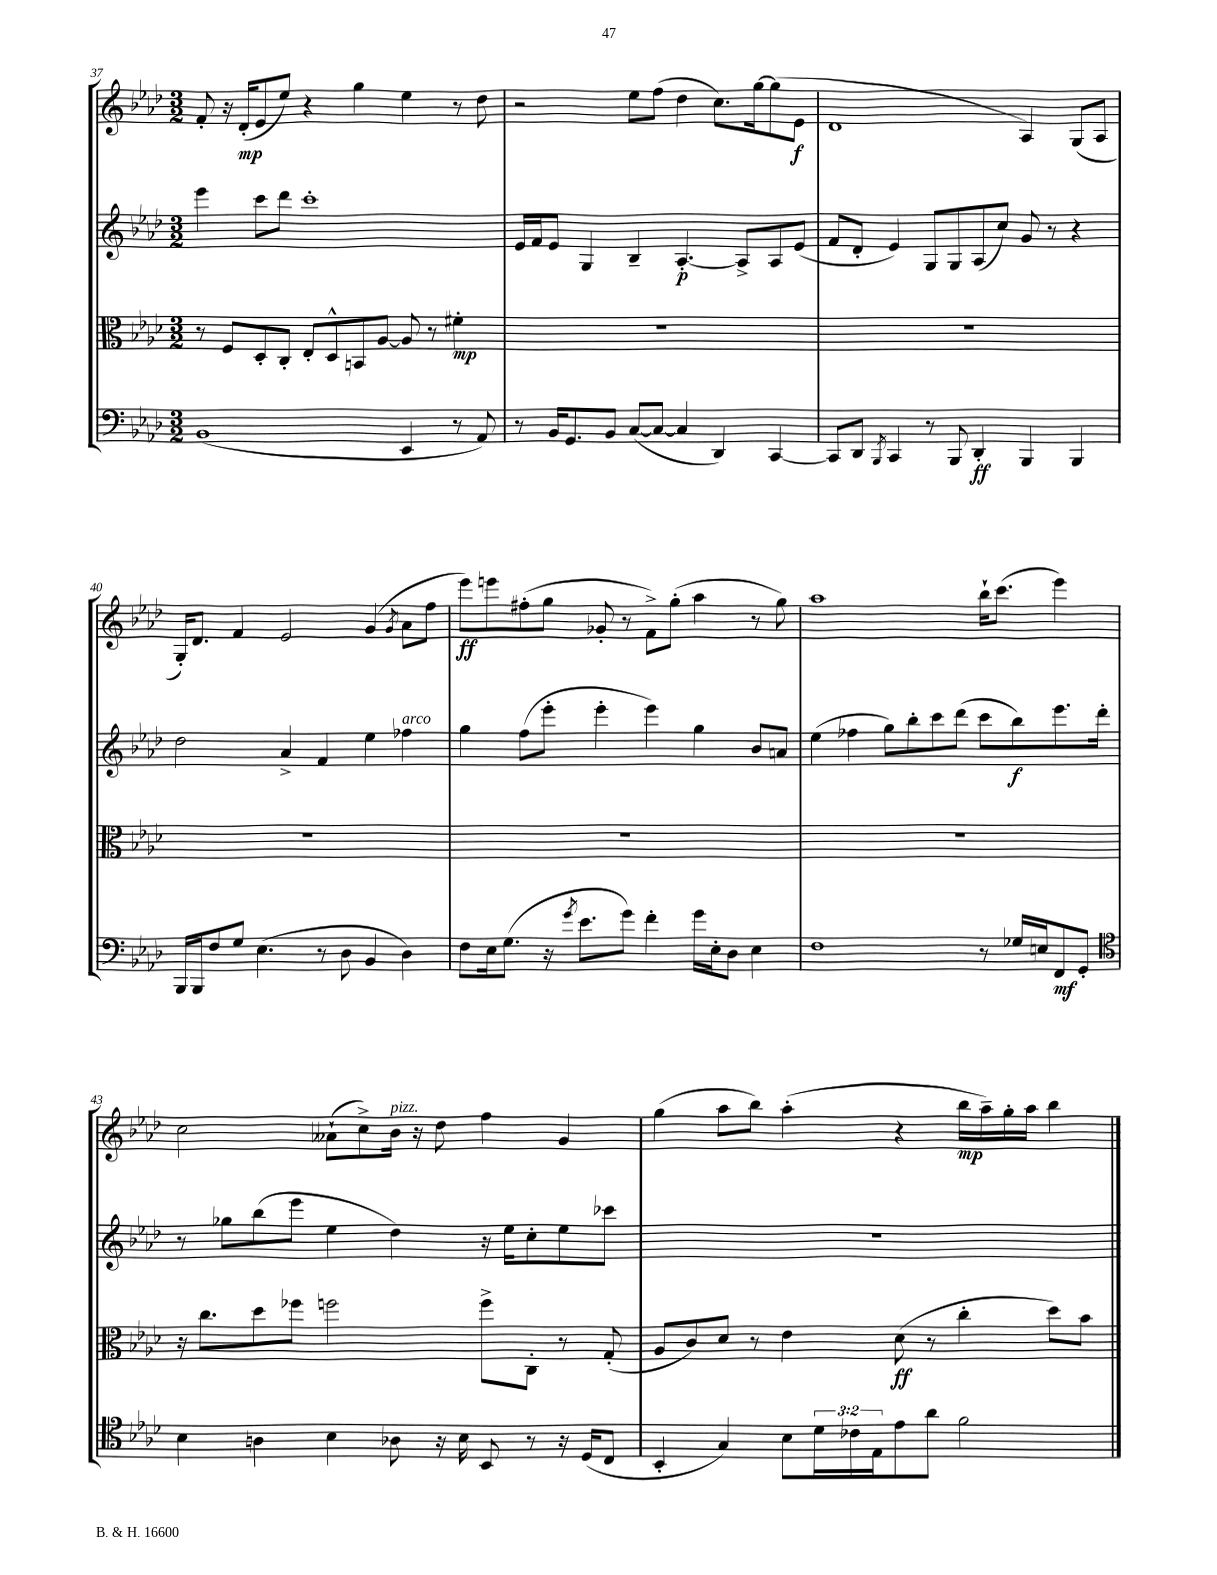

**kern	**kern	**kern	**kern
*staff4	*staff3	*staff2	*staff1
*clefF4	*clefC3	*clefG2	*clefG2
*k[b-e-a-d-]	*k[b-e-a-d-]	*k[b-e-a-d-]	*k[b-e-a-d-]
*M3/2	*M3/2	*M3/2	*M3/2
(1BB-	8r	4eee-\	8f'/
.	8F/L	.	16r
.	.	.	(16d-'/LK
.	8D-'/	8ccc\L	8e-/
.	8C'/J	8ddd-\J	8ee-/J)
.	8E-'/L	1ccc'	4r
.	8D-^^/	.	.
.	8BB/	.	4gg\
.	[8A-/J	.	.
4EE-/	8A-/]	.	4ee-\
.	8r	.	.
8r	4f#'\	.	8r
8AA-/)	.	.	8dd-\
=	=	=	=
8r	1.r	16e-/LL	2r
.	.	16f/J	.
16BB-/LK	.	8e-/J	.
8.GG/	.	.	.
.	.	4G/	.
8BB-/J	.	.	.
([8C/L	.	4B-~/	8ee-\L
8C/_J	.	.	(8ff\J
4C/]	.	[4.A-'/	4dd-\
4DD-/)	.	.	8.cc\L)
.	.	8A-^/]L	.
.	.	.	[16gg\k
[4CC/	.	8A-/	(8gg\]
.	.	(8e-/J	8e-\J
=	=	=	=
8CC/]L	1.r	8f/L	1d-
8DD-/J	.	8d-'/J	.
8qBBB-/	.	.	.
4CC/	.	4e-/)	.
8r	.	8G/L	.
8BBB-/	.	8G/	.
4DD-'/	.	(8A-/	.
.	.	8cc/J)	.
4BBB-/	.	8g/	4A-/)
.	.	8r	.
4BBB-/	.	4r	(8G/L
.	.	.	8A-/J
=	=	=	=
16BBB-/LL	1.r	2dd-\	16G'/LK)
16BBB-/J	.	.	8.d-/J
8F/	.	.	.
8G/J	.	.	4f/
(4.E-\	.	.	.
.	.	4a-^/	2e-/
8r	.	4f/	.
8D-\	.	.	.
4BB-/	.	4ee-\	(4g/
.	.	.	8qg/
4D-\)	.	4ff-\	8a-\L
.	.	.	8ff\J
=	=	=	=
8F\L	1.r	4gg\	8eee-\L)
16E-\k	.	.	8eee\
(8.G\J	.	.	.
.	.	(8ff\L	(8ff#'\
16r	.	8eee-'\J	8gg\J
8qg/	.	.	.
8.e-\L	.	.	.
.	.	4eee-'\	8g-'/
8g\J)	.	.	8r
4f'\	.	4eee-\)	8f^\L)
.	.	.	(8gg'\J
16g\LL	.	4gg\	4aa-\
16E-'\J	.	.	.
8D-\J	.	.	.
4E-\	.	8b-/L	8r
.	.	8a/J	8gg\)
=	=	=	=
1F	1.r	(4ee-\	1aa-
.	.	4ff-\	.
.	.	8gg\L)	.
.	.	8bb-'\	.
.	.	8ccc\	.
.	.	(8ddd-\J	.
8r	.	8ccc\L	16bb-`\LK
.	.	.	(8.ccc\J
16G-/LL	.	8bb-\)	.
16E/J	.	.	.
8FF/	.	8.eee-\	4eee-\)
8GG'/J	.	.	.
.	.	16ddd-'\Jk	.
=	=	=	=
*clefC4	*	*	*
4B-\	16r	8r	2cc\
.	8.cc\L	.	.
.	.	8gg-\L	.
4A\	8dd-\	(8bb-\	.
.	8ff-\J	8eee-\J	.
4B-\	2ff\	4ee-\	(8a--`\L
.	.	.	8cc^\)
8A-\	.	4dd-\)	16b-\Jk
.	.	.	16r
16r	.	.	8dd-\
16B-\	.	.	.
8BB-/	8ff^\L	16r	4ff\
.	.	16ee-\LK	.
8r	8C'\J	8cc'\	.
16r	8r	8ee-\	4g/
(16D-/LK	.	.	.
8C/J	(8G'/	8ccc-\J	.
=	=	=	=
4BB-'/	8A-/L	1.r	(4gg\
.	8c/)	.	.
4G/)	8d-/J	.	8aa-\L
.	8r	.	8bb-\J)
8B-\L	4e-\	.	(4aa-'\
24d-\L	.	.	.
24c-\	.	.	.
24E-\J	.	.	.
8e-\	(8d-\	.	4r
8a-\J	8r	.	.
2f\	4cc'\	.	16bb-\LL
.	.	.	16aa-~\)
.	.	.	16gg'\
.	.	.	16aa-\JJ
.	8dd-\L)	.	4bb-\
.	8b-\J	.	.
==	==	==	==
*-	*-	*-	*-
